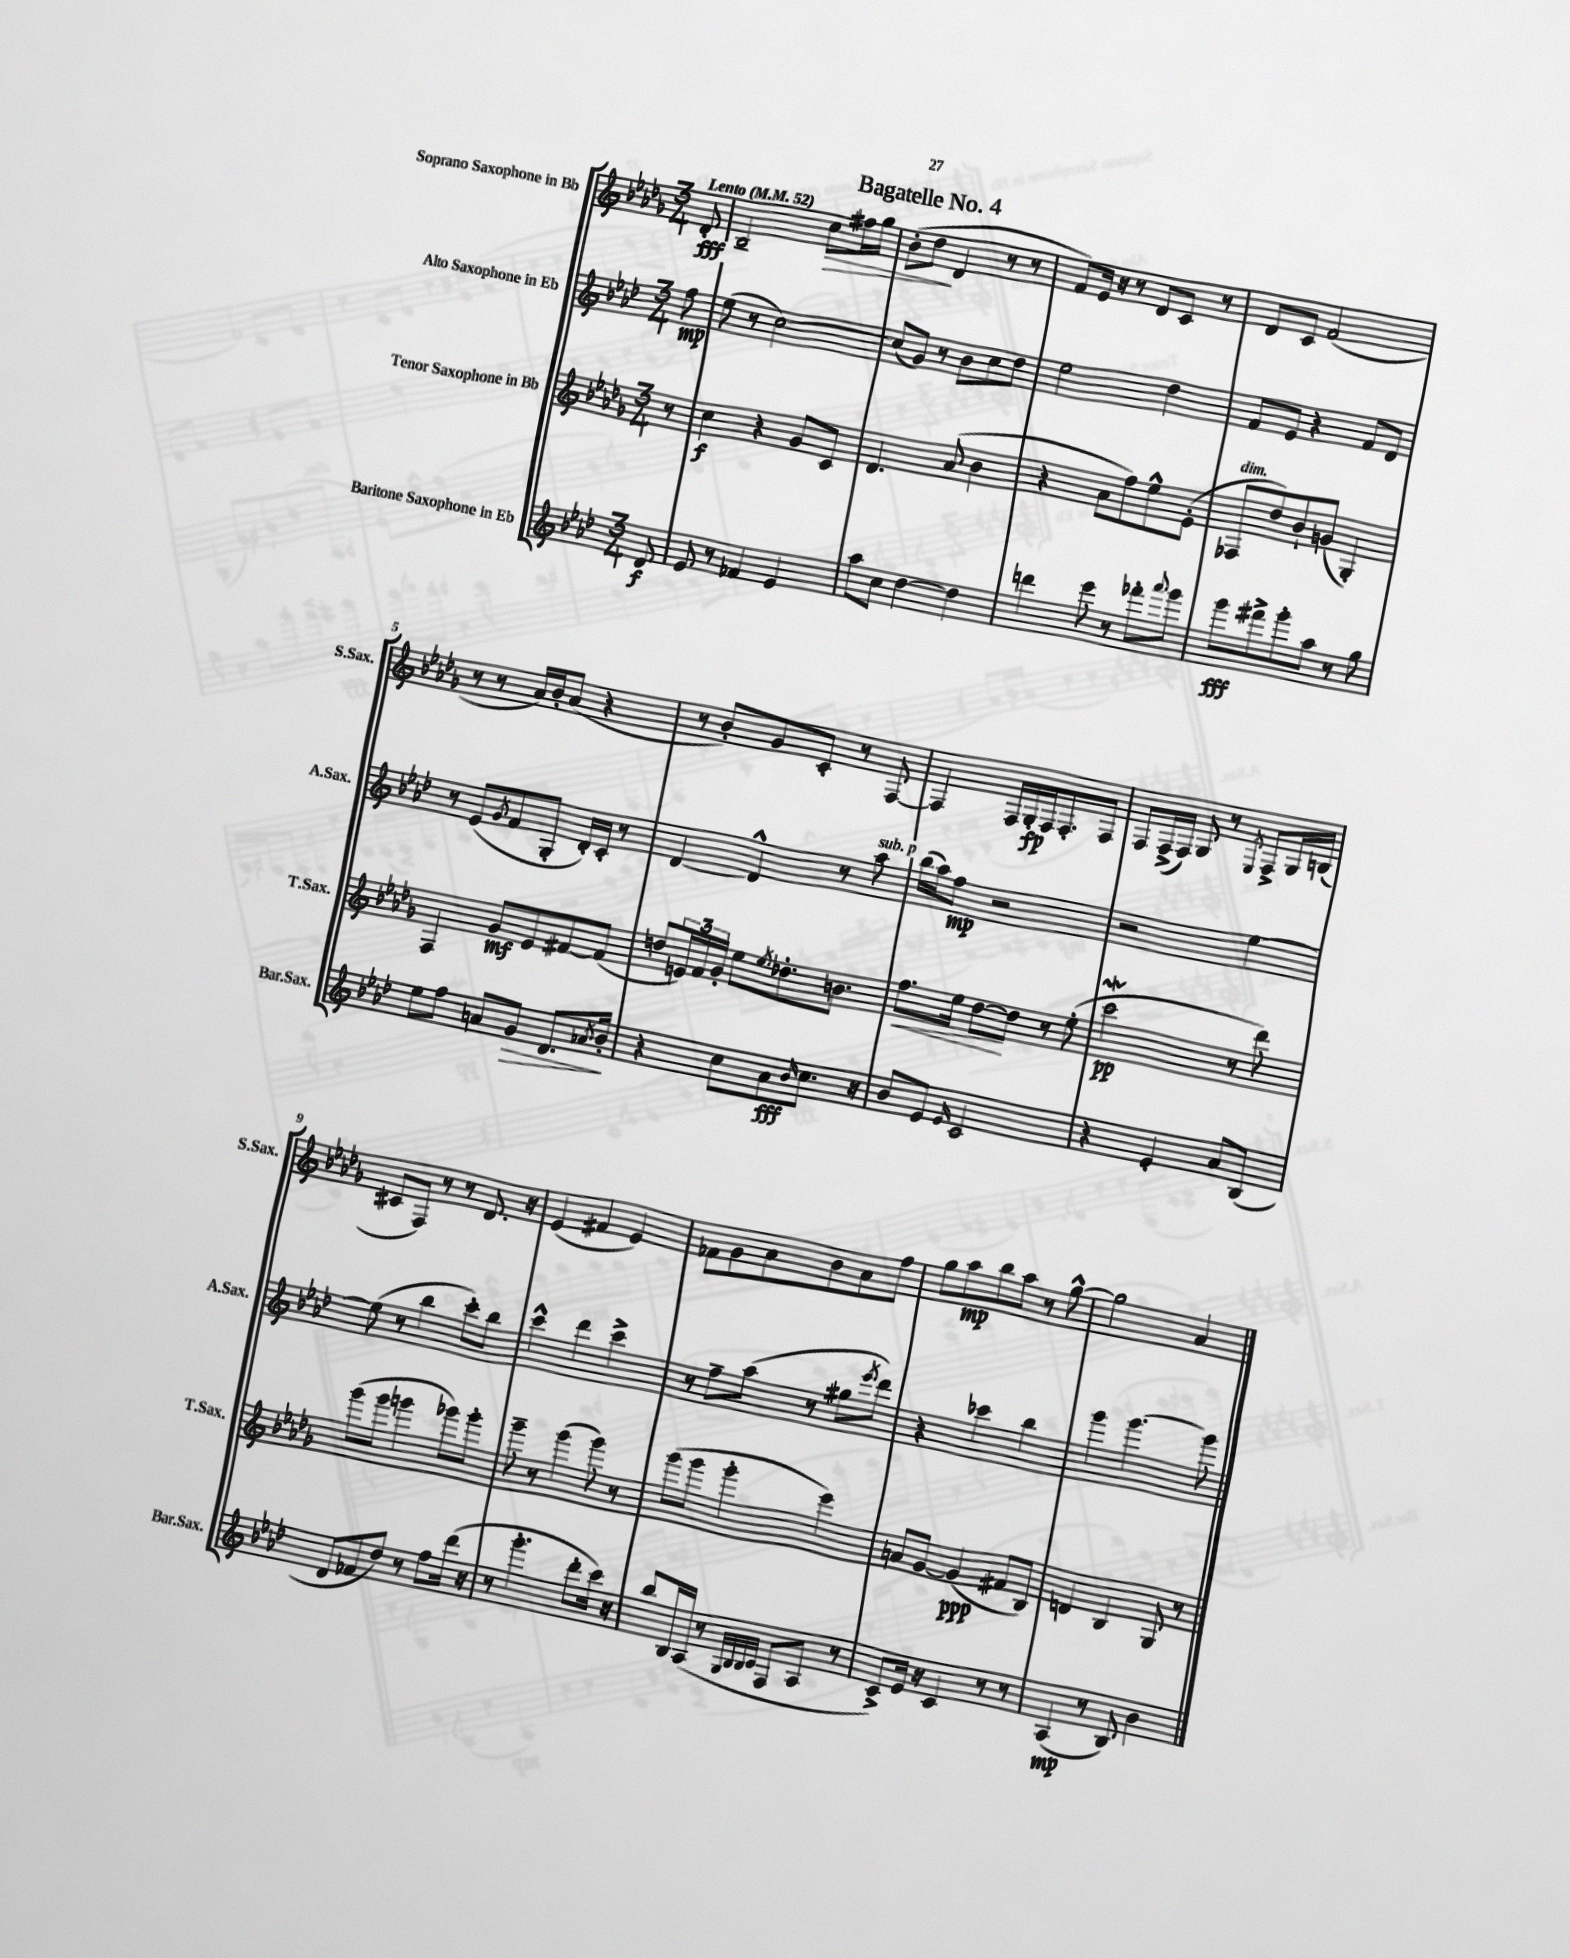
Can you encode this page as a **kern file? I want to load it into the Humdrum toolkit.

**kern	**dynam	**kern	**dynam	**kern	**dynam	**kern	**dynam
*part4	*part4	*part3	*part3	*part2	*part2	*part1	*part1
*staff4	*staff4	*staff3	*staff3	*staff2	*staff2	*staff1	*staff1
*I"Baritone Saxophone in Eb	*	*I"Tenor Saxophone in Bb	*	*I"Alto Saxophone in Eb	*	*I"Soprano Saxophone in Bb	*
*I'Bar.Sax.	*	*I'T.Sax.	*	*I'A.Sax.	*	*I'S.Sax.	*
*clefG2	*	*clefG2	*	*clefG2	*	*clefG2	*
*k[b-e-a-d-]	*	*k[b-e-a-d-g-]	*	*k[b-e-a-d-]	*	*k[b-e-a-d-g-]	*
*M3/4	*	*M3/4	*	*M3/4	*	*M3/4	*
*MM52	*	*MM52	*	*MM52	*	*MM52	*
=	=	=	=	=	=	=	=
!	!	!	!	!	!	!LO:TX:a:B:t=Lento	!
8d-/	f	8r	.	8ff\	mp	8d-'/	fff
=1	=1	=1	=1	=1	=1	=1	=1
8e-/	.	4cc\	f	(8ee-\	.	2B-~/	.
8r	.	.	.	8r	.	.	.
4f-X/	.	4r	.	[2cc\)	.	.	.
!	!	!	!	!	!	!	!LO:HP:b
4e-/	.	8g-/L	.	.	.	8cc\L	>
.	.	8c/J	.	.	.	16ff#X\L	.
.	.	.	.	.	.	16gg-\JJ	.
=2	=2	=2	=2	=2	=2	=2	=2
8aa-\L	.	4.d-/	.	(8cc/L]	.	(8b-'\L	.
8cc\J	.	.	.	8g/J)	.	8dd-\J	.
[4dd-\	.	.	.	8r	.	4d-/	]
.	.	(8a-/	.	8b-\L	.	.	.
4dd-\]	.	4b-\	.	8cc\	.	8r	.
.	.	.	.	8dd-\J	.	8r	.
=3	=3	=3	=3	=3	=3	=3	=3
4dddn\	.	4r	.	2ee-\	.	8f/L)	.
.	.	.	.	.	.	16e-/Jk	.
.	.	.	.	.	.	16r	.
8eee-\	.	8a-\L	.	.	.	8r	.
8r	.	8ff\)	.	.	.	8d-/L	.
8fff-X'\L	.	8ee-^^\	.	4dd-\	.	8c/J	.
8qqaaa-/	.	.	.	.	.	.	.
8ggg\J	.	(8e-'\J	.	.	.	8r	.
=4	=4	=4	=4	=4	=4	=4	=4
!	!	!LO:TX:a:i:t=dim.	!	!	!	!	!
8ggg\L	fff	8F-X/L	.	8f/L	.	8d-/L	.
8fff#X^\	.	8dd-/)	.	8e-/J	.	8c/J	.
8ggg'\	.	8b-`/	.	4r	.	(2f/	.
8aa-\J	.	(8gn/J	.	.	.	.	.
8r	.	4G-'/)	.	8f/L	.	.	.
8gg\	.	.	.	8d-/J	.	.	.
!!LO:LB:g=z
=5	=5	=5	=5	=5	=5	=5	=5
8ee-\L	.	4F/	.	8r	.	8r	.
8ff\J	.	.	.	(8e-/L	.	8r	.
.	.	.	.	8qg/	.	.	.
8an/L	.	8g-/L	mf	8f/	.	16a-/LL)	.
.	.	.	.	.	.	16b-'/J	.
!	!LO:HP:b	!	!	!	!	!	!
8g/J	>	8e-/	.	8G'/J	.	(8a-/J	.
8.d-/L	.	[8f#X/	.	16d-'/LL)	.	4r	.
.	.	.	.	16c'/JJ	.	.	.
.	.	(8f#/J]	.	8r	.	.	.
8qa-X/	.	.	.	.	.	.	.
16b-'/Jk	.	.	.	.	.	.	.
.	]	.	.	.	.	.	.
=6	=6	=6	=6	=6	=6	=6	=6
4r	.	8ddn/L	.	[4d-/	.	8r	.
.	.	24en/L)	.	.	.	8b-'/L)	.
.	.	24f/	.	.	.	.	.
.	.	24g-'/JJ	.	.	.	.	.
8cc\L	.	8ee-\L	.	4d-^^/]	.	8g-/	.
.	.	8qee-/	.	.	.	.	.
8a-\	fff	8.dd-X'\	.	.	.	8c'/J	.
16qqb-/	.	.	.	.	.	.	.
8.cc\J	.	.	.	8r	.	8r	.
.	.	8.bn\J	.	.	.	.	.
!	!	!	!	!LO:TX:a:i:t=sub. p	!	!	!
.	.	.	.	8aa-\	.	[8F/	.
16r	.	.	.	.	.	.	.
=7	=7	=7	=7	=7	=7	=7	=7
!	!	!	!LO:HP:b	!	!	!	!
8b-/L	.	8.ff\L	<	(16bb-\LL	.	4F/]	.
.	.	.	.	16aa-\J)	.	.	.
8e-/J	.	.	.	8ff\J	mp	.	.
.	.	16ee-\Jk	.	.	.	.	.
16qqe-/	.	.	.	.	.	.	.
2c/	.	[8dd-\L	.	2r	.	16F/LL	.
.	.	.	.	.	.	16G-'/	fp
.	.	8dd-\J]	[	.	.	16F/J	.
.	.	.	.	.	.	8.F'/	.
.	.	8r	.	.	.	.	.
.	.	(8ee-'\	.	.	.	8F/J	.
=8	=8	=8	=8	=8	=8	=8	=8
4r	.	2cccW\	pp	2r	.	8F/L	.
.	.	.	.	.	.	(16F^/L	.
.	.	.	.	.	.	16F/JJ)	.
4e-'/	.	.	.	.	.	8G-/	.
.	.	.	.	.	.	8r	.
.	.	.	.	.	.	8qE-/	.
8a-/L	.	8r	.	[4ee-\	.	8F^/L	.
(8B-/J	.	8ddd-\)	.	.	.	16G-/L	.
.	.	.	.	.	.	(16Bn/JJ	.
!!LO:LB:g=z
=9	=9	=9	=9	=9	=9	=9	=9
8d-/L	.	(8ggg-\L	.	(8ee-\]	.	8c#X/L	.
8f-X/	.	8ggg-\J	.	8r	.	8F/J)	.
8dd-/J)	.	4gggn\	.	4bb-\	.	8r	.
8r	.	.	.	.	.	8r	.
8ff\L	.	8ggg-X\L)	.	8ccc'\L)	.	8.d-/	.
(16ddd-\Jk	.	8ggg-'\J	.	8bb-\J	.	.	.
16r	.	.	.	.	.	16r	.
=10	=10	=10	=10	=10	=10	=10	=10
8r	.	8ggg-~\	.	4ccc^^\	.	(4e-/	.
4.ggg'\	.	8r	.	.	.	.	.
.	.	(4ggg-\	.	4ddd-\	.	4f#X/	.
8ddd-'\L	.	8ggg-\)	.	4ccc^\	.	4e-/)	.
16ccc\Jk)	.	8r	.	.	.	.	.
16r	.	.	.	.	.	.	.
=11	=11	=11	=11	=11	=11	=11	=11
8bb-/L	.	(8ggg-\L	.	8r	.	8f-X\L	.
16B-/L	.	8ggg-\J	.	8ff~\L	.	8g-\	.
(16A-/JJ	.	.	.	.	.	.	.
8r	.	4ggg-'\	.	(8aa-\J	.	8a-\	.
32qqG/LLL	.	.	.	.	.	.	.
32qqB-/	.	.	.	.	.	.	.
32qqB-/	.	.	.	.	.	.	.
32qqc/JJJ	.	.	.	.	.	.	.
8F/L	.	.	.	8r	.	8b-\	.
8A-/J	.	4eee-\)	.	8gg#X\L	.	8a-\	.
.	.	.	.	8qeee-/	.	.	.
8r	.	.	.	8ddd-\J)	.	8ff\J	.
=12	=12	=12	=12	=12	=12	=12	=12
8c^/L)	.	8an/L	.	4r	.	8gg-\L	.
16e-/Jk	.	[8g-/J	.	.	.	8aa-\	mp
16r	.	.	.	.	.	.	.
4c/	.	(4g-/]	ppp	4ccc-X\	.	8bb-\	.
.	.	.	.	.	.	8aa-\J	.
8r	.	8f#X/L	.	4bb-\	.	8r	.
8r	.	8B-/J)	.	.	.	[8gg-^^\	.
=13	=13	=13	=13	=13	=13	=13	=13
(4A-/	mp	4dn/	.	4ggg\	.	2gg-\]	.
8r	.	4B-/	.	[4.ggg\	.	.	.
8B-/)	.	.	.	.	.	.	.
4b-\	.	8G-/	.	.	.	4a-/	.
.	.	8r	.	8ggg\]	.	.	.
==	==	==	==	==	==	==	==
*-	*-	*-	*-	*-	*-	*-	*-
